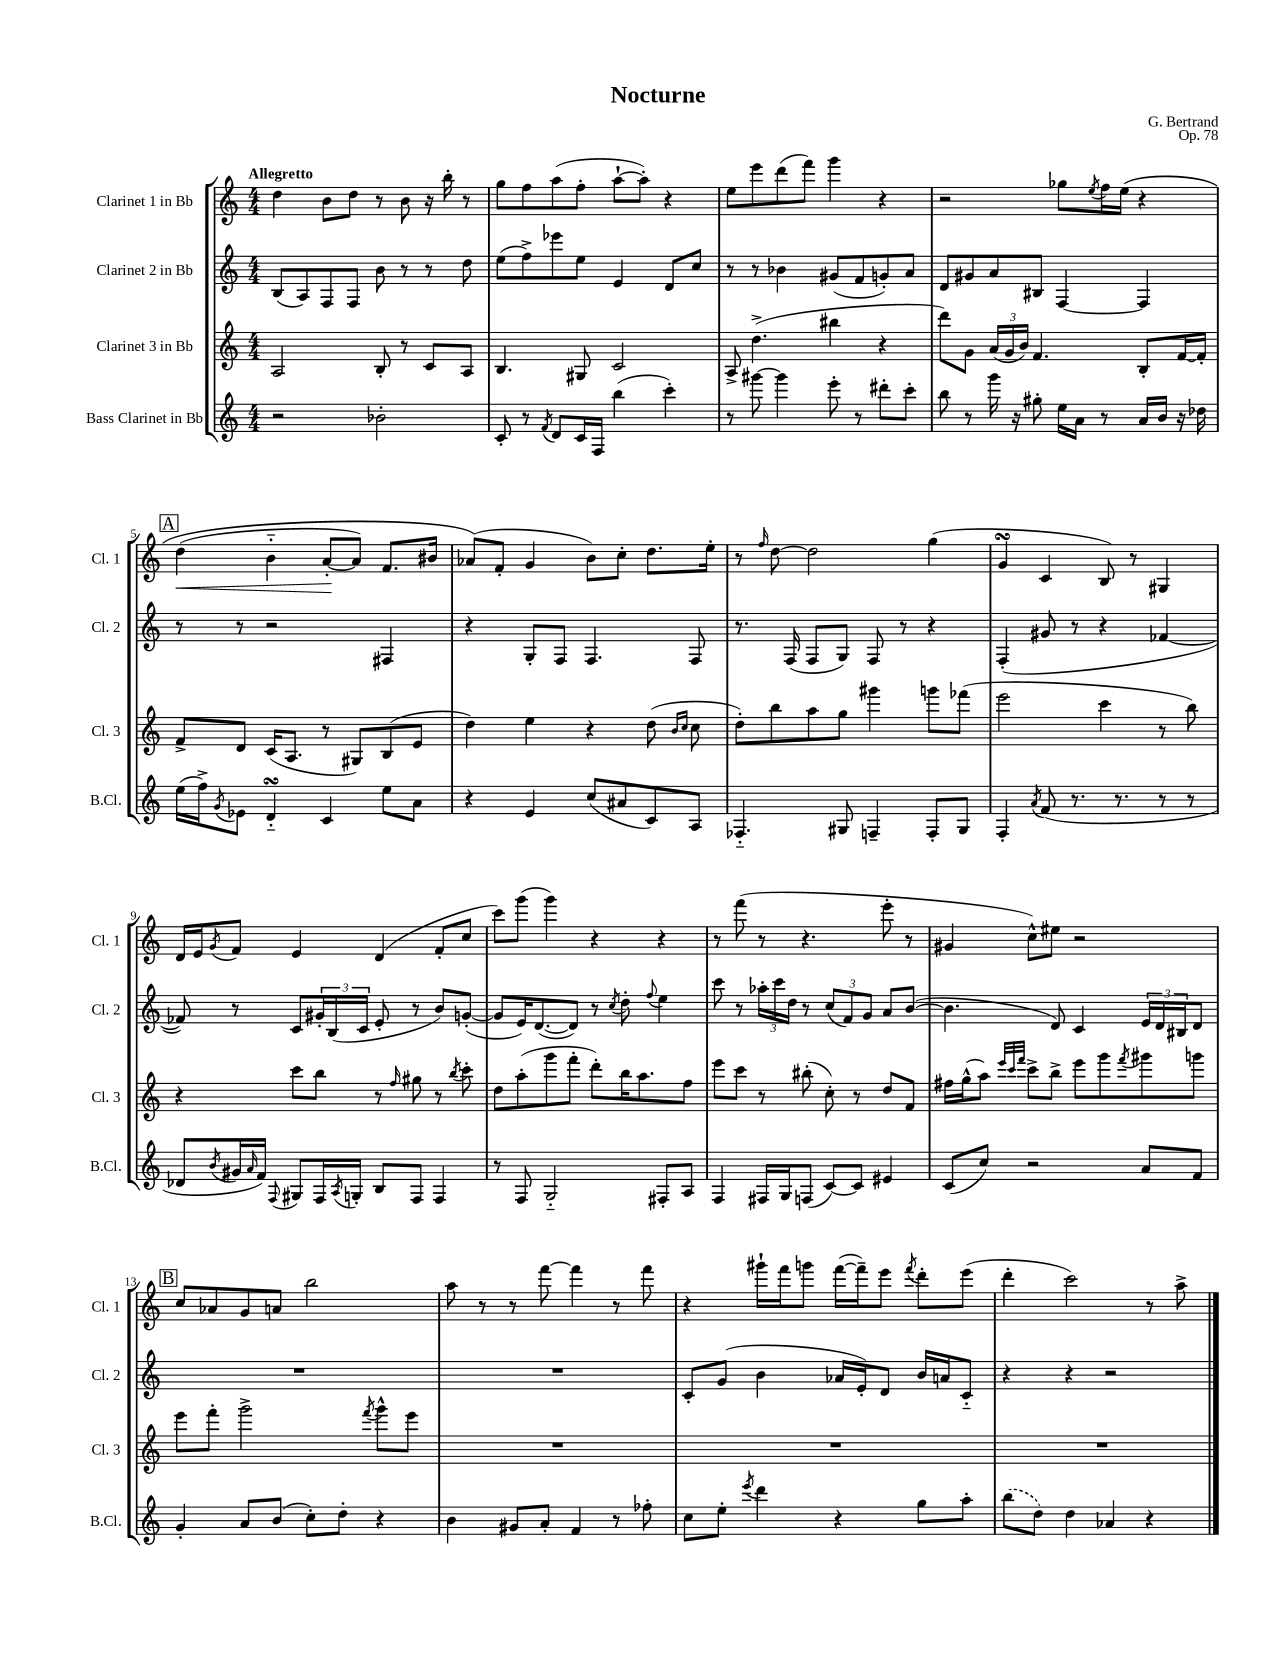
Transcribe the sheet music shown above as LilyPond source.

\header { title = "Nocturne" composer = "G. Bertrand" opus = "Op. 78" }
<<
\new StaffGroup <<
\new Staff = "s0" \with { instrumentName = "Clarinet 1 in Bb" shortInstrumentName = "Cl. 1" } {
    \clef treble \key c \major \numericTimeSignature \time 4/4 \tempo "Allegretto"
    d''4 b'8 d''8 r8 b'8 r16 b''16-. r8 |
    g''8 f''8 a''8( f''8-. a''8~-! a''8-.) r4 |
    e''8 e'''8 d'''8( f'''8) g'''4 r4 |
    r2 ges''8 \acciaccatura { e''8 } f''16 e''16\( r4 |
    \mark \markup { \box "A" } d''4\<( b'4-_ a'8~-.\! a'8) f'8. bis'16 |
    aes'8(\) f'8-. g'4 b'8) c''8-. d''8. e''16-. |
    r8 \grace { f''16 } d''8~ d''2 g''4( |
    g'4\turn c'4 b8) r8 gis4 |
    d'16 e'16 \acciaccatura { g'8 } f'8 e'4 d'4( f'8-. c''8 |
    c'''8) g'''8( g'''4) r4 r4 |
    r8 f'''8( r8 r4. e'''8-. r8 |
    gis'4 c''8-^) eis''8 r2 |
    \mark \markup { \box "B" } c''8 aes'8 g'8 a'8 b''2 |
    a''8 r8 r8 f'''8~ f'''4 r8 f'''8 |
    r4 gis'''16-! f'''16 g'''8 f'''16~( f'''16--) e'''8 \acciaccatura { f'''8 } d'''8-. e'''8( |
    d'''4-. c'''2) r8 a''8-> \bar "|." |
}
\new Staff = "s1" \with { instrumentName = "Clarinet 2 in Bb" shortInstrumentName = "Cl. 2" } {
    \clef treble \key c \major \numericTimeSignature \time 4/4
    b8( a8) f8 f8 b'8 r8 r8 d''8 |
    e''8( f''8->) ees'''8 e''8 e'4 d'8 c''8 |
    r8 r8 bes'4 gis'8( f'8 g'8-.) a'8 |
    d'8 gis'8 a'8 bis8 f4~ f4 |
    \mark \markup { \box "A" } r8 r8 r2 fis4 |
    r4 g8-. f8 f4. f8 |
    r8. f16( f8 g8) f8 r8 r4 |
    f4-.( gis'8 r8 r4 fes'4~ |
    fes'8) r8 c'8 \tuplet 3/2 { gis'16-. b16( c'16 } e'8-. r8 b'8) g'8~-.( |
    g'8 e'16) d'8.~( d'8) r8 \acciaccatura { c''8 } d''8-. \appoggiatura { f''8 } e''4 |
    c'''8 r8 \tuplet 3/2 { aes''16-. c'''16 d''16 } r8 \tuplet 3/2 { c''8( f'8) g'8 } a'8 b'8~( |
    b'4. d'8) c'4 \tuplet 3/2 { e'16 d'16 bis16 } d'8 |
    \mark \markup { \box "B" } R1 |
    R1 |
    c'8-. g'8( b'4 aes'16 e'16-.) d'8 b'16 a'16 c'8-_ |
    r4 r4 r2 \bar "|." |
}
\new Staff = "s2" \with { instrumentName = "Clarinet 3 in Bb" shortInstrumentName = "Cl. 3" } {
    \clef treble \key c \major \numericTimeSignature \time 4/4
    a2 b8-. r8 c'8 a8 |
    b4. gis8 c'2 |
    a8-> d''4.->( bis''4 r4 |
    d'''8) g'8 \tuplet 3/2 { a'16( g'16 b'16) } f'4. b8-. f'16~ f'16-. |
    \mark \markup { \box "A" } f'8-> d'8 c'16( a8. r8 gis8) b8( e'8 |
    d''4) e''4 r4 d''8( \grace { b'16 c''16 } c''8 |
    d''8-.) b''8 a''8 g''8 gis'''4 g'''8 fes'''8( |
    e'''2 c'''4 r8 b''8) |
    r4 c'''8 b''8 r8 \grace { f''16 } gis''8 r8 \acciaccatura { b''8 } c'''8-. |
    d''8 a''8-.( g'''8 f'''8-. d'''8-.) b''16 a''8. f''8 |
    e'''8 c'''8 r8 bis''8-.( c''8-.) r8 d''8 f'8 |
    fis''16 g''16-^( a''8) \grace { e'''32 c'''32 f'''32 } c'''8-> b''8-> e'''8 g'''8 \acciaccatura { f'''8 } gis'''8 g'''8 |
    \mark \markup { \box "B" } e'''8 f'''8-. g'''2-> \acciaccatura { f'''8 } g'''8-^ e'''8 |
    R1 |
    R1 |
    R1 \bar "|." |
}
\new Staff = "s3" \with { instrumentName = "Bass Clarinet in Bb" shortInstrumentName = "B.Cl." } {
    \clef treble \key c \major \numericTimeSignature \time 4/4
    r2 bes'2-. |
    c'8-. r8 \acciaccatura { f'8 } d'8 c'16 f16 b''4( c'''4-.) |
    r8 gis'''8~ gis'''4 e'''8-. r8 dis'''8-. c'''8-. |
    b''8 r8 g'''16 r16 gis''8-. e''16 a'16 r8 a'16 b'16 r16 des''16 |
    \mark \markup { \box "A" } e''16( f''16->) \acciaccatura { g'8 } ees'8 d'4-_\turn c'4 e''8 a'8 |
    r4 e'4 c''8( ais'8 c'8) a8 |
    fes4.-_ gis8 f4-- f8-. gis8 |
    f4-. \acciaccatura { a'8 } f'8( r8. r8. r8 r8 |
    des'8 \acciaccatura { b'8 } gis'16 \grace { a'16 } f'16) \appoggiatura { f8 } gis8 f16 \acciaccatura { a8 } g16-. b8 f8 f4 |
    r8 f8 g2-_ fis8-. a8 |
    f4 fis16 g16 f8( c'8~) c'8 eis'4 |
    c'8( c''8) r2 a'8 f'8 |
    \mark \markup { \box "B" } g'4-. a'8 b'8( c''8-.) d''8-. r4 |
    b'4 gis'8 a'8-. f'4 r8 fes''8-. |
    c''8 e''8-. \acciaccatura { e'''8 } d'''4 r4 g''8 a''8-. |
    \once \slurDashed b''8( d''8) d''4 aes'4 r4 \bar "|." |
}
>>
>>
